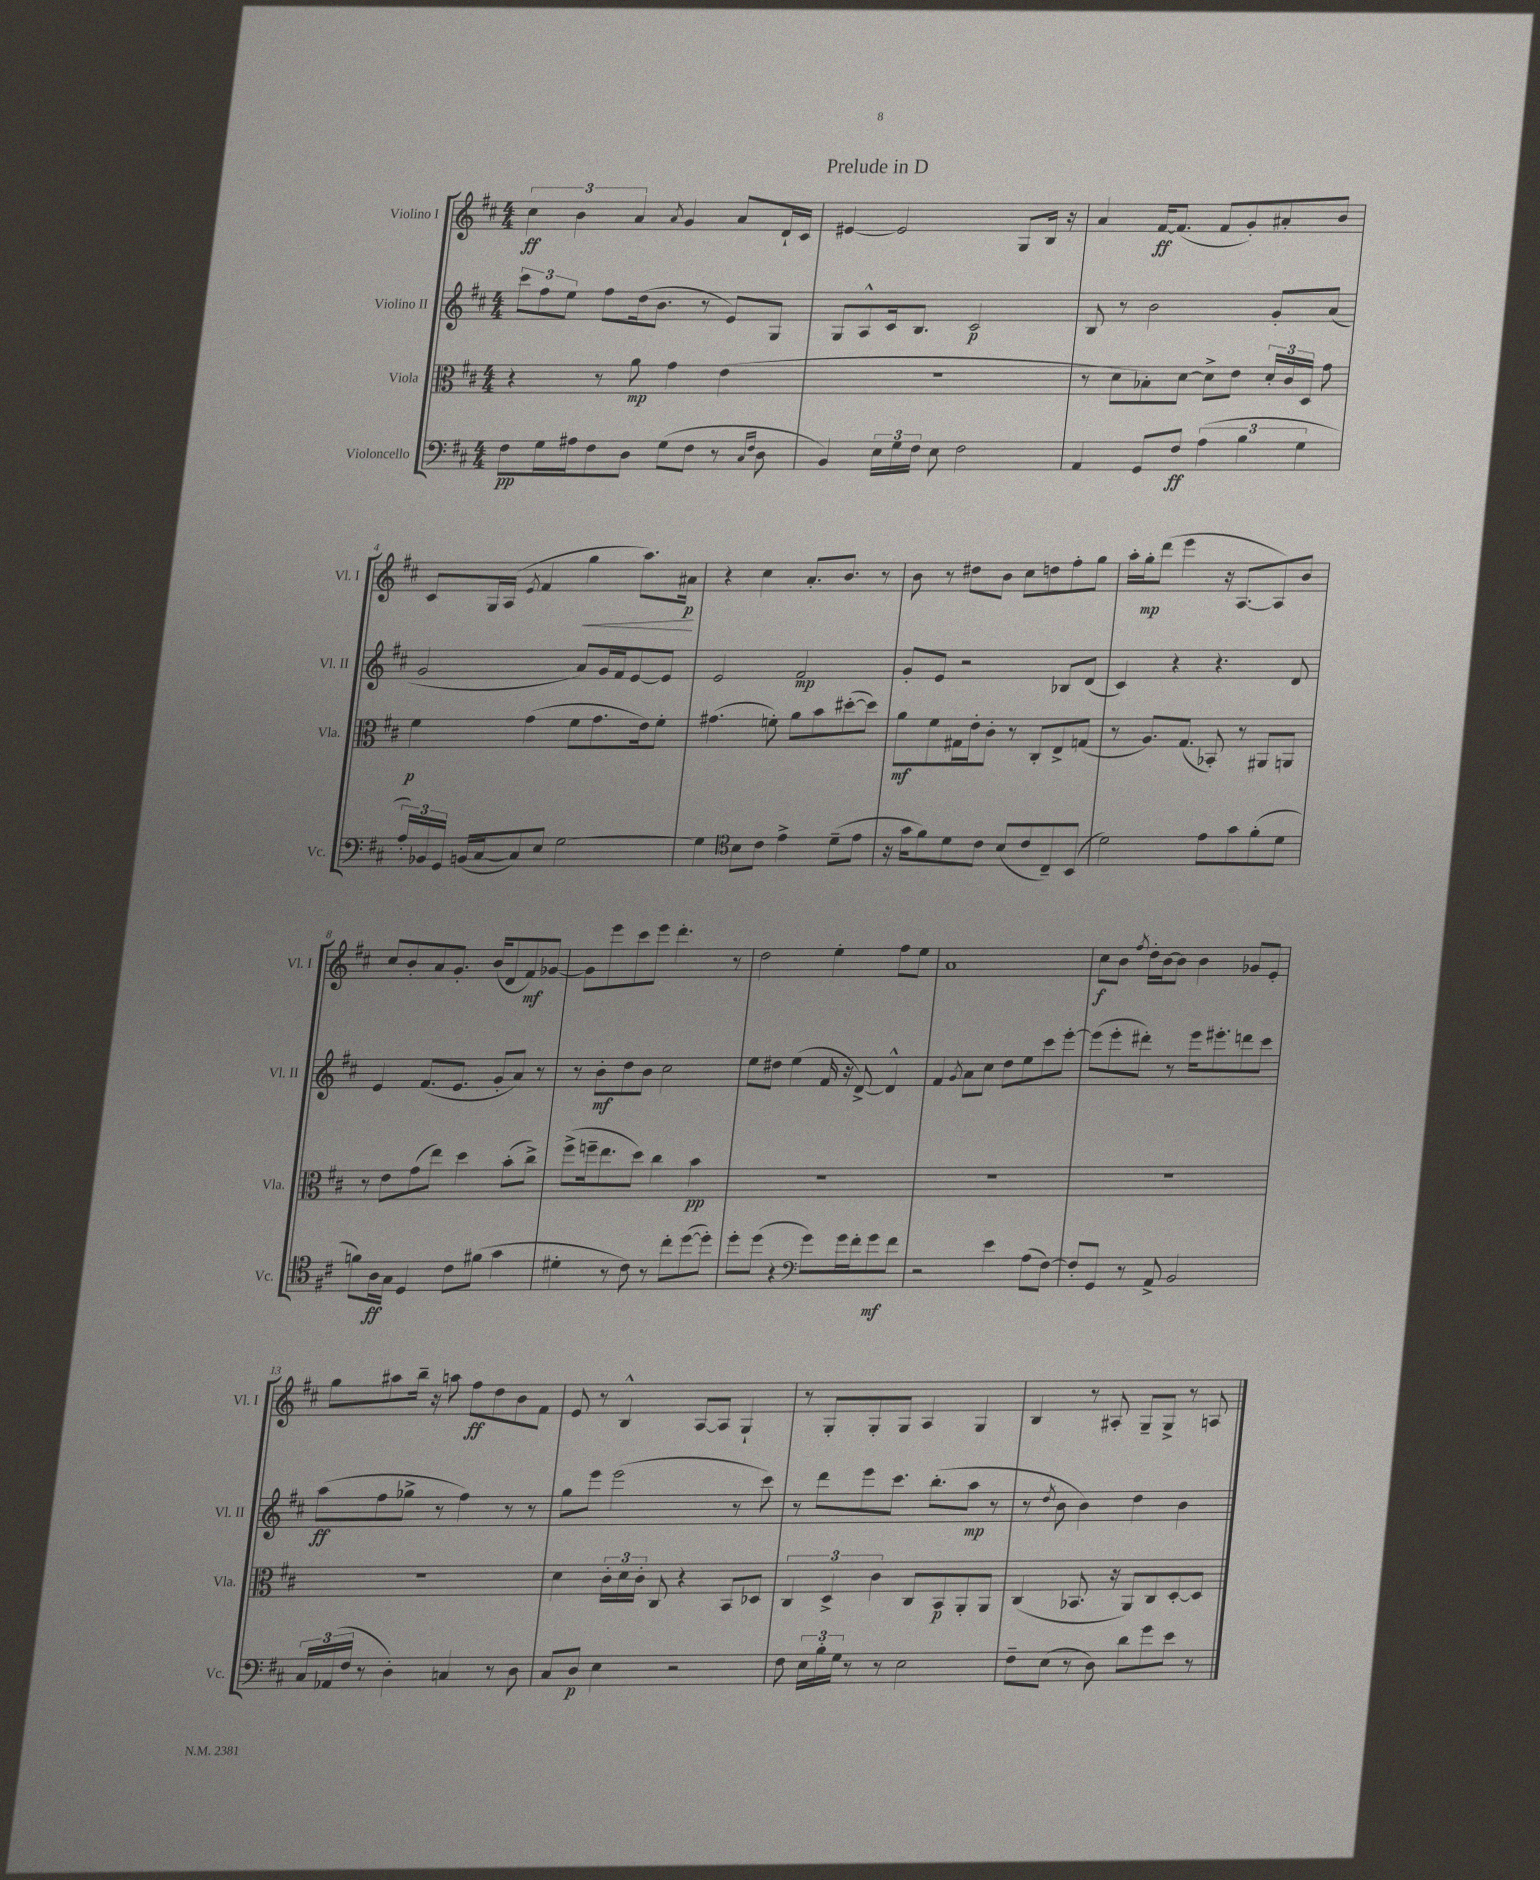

**kern	**kern	**kern	**kern
*staff4	*staff3	*staff2	*staff1
*clefF4	*clefC3	*clefG2	*clefG2
*k[f#c#]	*k[f#c#]	*k[f#c#]	*k[f#c#]
*M4/4	*M4/4	*M4/4	*M4/4
8F#	4r	12ccc#	6cc#
.	.	12ff#	.
16G	.	.	.
.	.	12ee	6b
16A#	.	.	.
8F#	8r	8ff#	.
.	.	.	6a
8D	8a	(16dd	.
.	.	8.b	.
.	.	.	8qa
(8G	4g	.	4g
8F#	.	8r	.
8r	(4e	8e)	8a
16qqC#	.	.	.
16qqF#	.	.	.
8D	.	8G	16d`
.	.	.	16c#
=	=	=	=
4BB)	1r	8G	[4e#
.	.	8A^^	.
24E	.	16c#	2e#]
24G	.	.	.
.	.	8.B	.
24F#	.	.	.
8E	.	.	.
2F#	.	2c#	.
.	.	.	8G
.	.	.	16B
.	.	.	16r
=	=	=	=
4AA	8r	8B	4a
.	8d	8r	.
8GG	8B-')	2b	[16f#
.	.	.	(8.f#]
8F#	[8d	.	.
(6A	8d^]	.	8f#
.	8e	.	8g')
6B	.	.	.
.	24d'	8g'	8a#'
.	24c#	.	.
6G	24D	.	.
.	8g	(8a	8b
=	=	=	=
24A')	4f#	2g	8c#
24BB-	.	.	.
24GG	.	.	.
(16BB	.	.	16G
[16C#	.	.	(16A
.	.	.	8qe
8C#])	(4g	.	4f#
8E	.	.	.
[2G	8f#	8a)	4gg
.	8.g	16g	.
.	.	16f#	.
.	.	[8e	8.aa)
.	16e)	.	.
.	8f#'	8e]	.
.	.	.	16a#
=	=	=	=
4G]	(4.g#	2e	4r
*clefC4	*	*	*
8B	.	.	4cc#
8c#	8f')	.	.
4e^	8a	2f#	8.a'
.	8b	.	.
.	.	.	8.b
(8d~	([8dd#'	.	.
8e	8dd#])	.	8r
=	=	=	=
16r	8a	8g'	8b
16g	.	.	.
8f#)	8f#	8e	8r
8d	16G#	2r	8dd#
.	16e'	.	.
8c#	8c#'	.	8b
(8B	8r	.	8cc#
8c#	8C#'	.	8dd
8C#~)	8E^	8B-	8ff#'
(8BB	(8G	(8d	8gg
=	=	=	=
2d)	8r	4c#)	16aa'
.	.	.	16gg'
.	8.A)	.	(8ddd
.	.	4r	4eee
.	(8.G	.	.
8e	8BB-')	4.r	16r
.	.	.	[8.A
8g	8r	.	.
(8f#'	8AA#	.	8A])
8d	8AA	8d	8b
=	=	=	=
8f)	8r	4e	8cc#
16A	8e	.	8b'
16G	.	.	.
4D	(8g	(8.f#	8a
.	8ee)	.	8.g'
.	.	8.e	.
8c#	4dd	.	.
.	.	.	(16b
(8f#	.	8g'	8d
4g	(8b'	8a)	8f#)
.	8cc#^)	8r	[8g-
=	=	=	=
4d#'	(8ff#^	8r	8g-]
.	16ff~	8b'	8eee
.	8.ee	.	.
8r	.	8dd	8ccc#
8c#)	8dd)	8b	8eee
8r	4cc#	2cc#	4.ddd'
8cc#'	.	.	.
([8dd	4b	.	.
8dd'])	.	.	8r
=	=	=	=
8dd'	1r	8ee	2dd
(8dd	.	8dd#	.
4r	.	(4ee	.
*clefF4	*	*	*
8g)	.	16f#	4ee'
.	.	16r	.
16g	.	[8d^)	.
16f#'	.	.	.
8g	.	4d^^]	8ff#
8f#	.	.	8ee
=	=	=	=
2r	1r	4f#	1a
.	.	8qg	.
.	.	8a	.
.	.	8cc#	.
4e	.	8dd	.
.	.	8ee	.
(8A	.	8ccc#	.
[8F#)	.	[8eee'	.
=	=	=	=
8F#']	1r	(8eee]	8cc#
8GG	.	8eee'	8b
.	.	.	8qff#
8r	.	8ddd#')	16dd'
.	.	.	[16b
8AA^	.	8r	8b]
2BB	.	16eee	4b
.	.	8.eee#'	.
.	.	8ddd	8g-
.	.	8ccc#	8e'
=	=	=	=
24C#	1r	(8aa	8gg
(24AA-	.	.	.
24F#	.	.	.
8r	.	8ff#	8aa#
4D')	.	8gg-^	16bb~
.	.	.	16r
.	.	8r	8aa
4C	.	4ff#)	8ff#
.	.	.	8dd
8r	.	8r	8b
8D	.	8r	8f#
=	=	=	=
8C#	4d	8gg	8e
8D	.	8eee	8r
4E	24c#'	(2eee	4B^^
.	24d	.	.
.	24c#'	.	.
.	8C#	.	.
2r	4r	.	[8A
.	.	.	8A]
.	8BB	8r	4G`
.	8D-	8ccc#)	.
=	=	=	=
8F#	6C#	8r	8r
24E	.	8ddd	8G'
24B'	6D^	.	.
24G	.	.	.
8r	.	8eee	8G'
.	6c#	.	.
8r	.	8.ccc#	8G
2E	8C#	.	4A
.	.	(8.bb'	.
.	8BB	.	.
.	8AA'	8aa	4G
.	8AA	8r	.
=	=	=	=
8F#~	(4C#	8r	4B
.	.	8qdd	.
(8E	.	8b	.
8r	8.BB-	4b)	8r
8D)	.	.	8A#'
.	16r	.	.
8d	8AA)	4dd	8G~
8g	8C#	.	8G^
8e	[8D'	4b	8r
8r	8D]	.	8A
==	==	==	==
*-	*-	*-	*-
